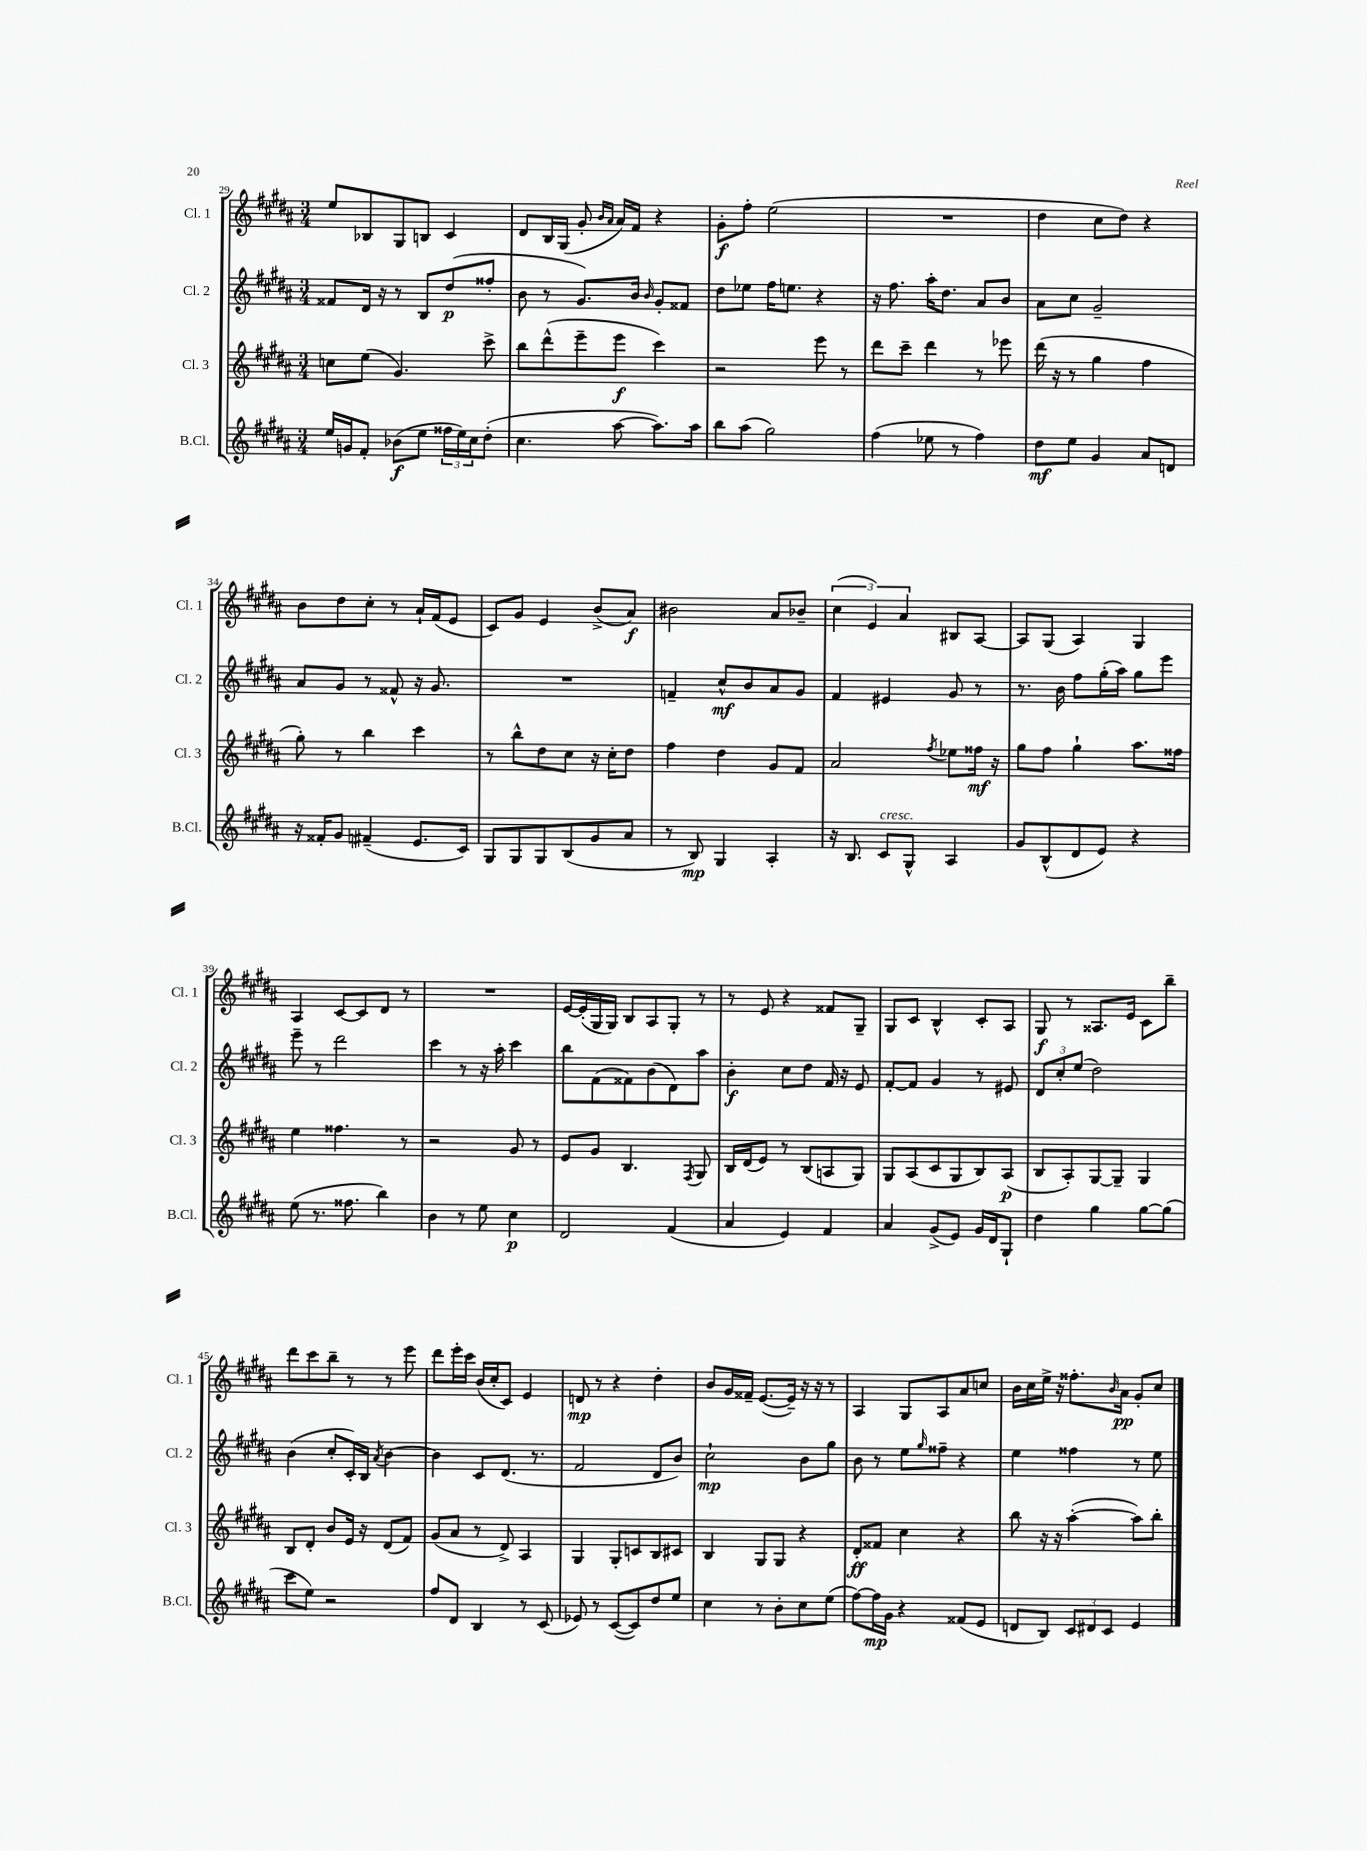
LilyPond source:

<<
\new StaffGroup <<
\new Staff = "s0" \with { instrumentName = "Cl. 1" shortInstrumentName = "Cl. 1" } {
    \clef treble \key b \major \numericTimeSignature \time 3/4
    e''8 bes8 gis8 b8 cis'4 |
    dis'8 b16 gis16( gis'8-. \grace { b'16 ais'16 } ais'16) fis'16 r4 |
    gis'8-.\f fis''8-. e''2( |
    R2. |
    dis''4 cis''8 dis''8) r4 |
    b'8 dis''8 cis''8-. r8 ais'16-! fis'16( e'8 |
    cis'8) gis'8 e'4 b'8->( ais'8\f) |
    bis'2 ais'8 bes'8-- |
    \tuplet 3/2 { cis''4( e'4) ais'4 } bis8 ais8~ |
    ais8 gis8( ais4) gis4 |
    ais4 cis'8~ cis'8 dis'8 r8 |
    R2. |
    e'16~ e'16-.( gis16 gis16) b8 ais8 gis8-. r8 |
    r8 e'8 r4 fisis'8 gis8-- |
    gis8 cis'8 b4-^ cis'8-. ais8 |
    gis8\f r8 aisis8. e'16 cis'8 b''8-- |
    dis'''8 cis'''8 b''8-- r8 r8 e'''8 |
    dis'''8 e'''16-. cis'''16 b'16( cis''16-. cis'8) e'4 |
    d'8\mp r8 r4 dis''4-. |
    b'8 gis'16 fisis'16-- e'8.~( e'16--) r16 r16 r8 |
    ais4 gis8 ais8 ais'8 c''8 |
    b'16 cis''16 e''16-> r16 fisis''8.-. \grace { b'16 } ais'16\pp gis'8-. cis''8 \bar "|." |
}
\new Staff = "s1" \with { instrumentName = "Cl. 2" shortInstrumentName = "Cl. 2" } {
    \clef treble \key b \major \numericTimeSignature \time 3/4
    fisis'8 dis'16 r16 r8 b8 dis''8\p( fisis''8-. |
    b'8 r8 gis'8.) b'16 \grace { b'16 } gis'8-. fisis'8 |
    dis''8 ees''8 fis''16 e''8. r4 |
    r16 fis''8. ais''16-. dis''8. ais'8 b'8 |
    ais'8 cis''8 gis'2-- |
    ais'8 gis'8 r8 fisis'8-^ r16 gis'8. |
    R2. |
    f'4-- cis''8-^\mf b'8 ais'8 gis'8 |
    fis'4 eis'4 gis'8 r8 |
    r8. b'16 fis''8 gis''16-.( ais''16) gis''8 e'''8 |
    e'''8-- r8 dis'''2 |
    cis'''4 r8 r16 ais''16-. cis'''4 |
    b''8 fis'8( fisis'8) b'8( dis'8) ais''8 |
    b'4-.\f cis''8 dis''8 fis'16 r16 e'8 |
    fis'8~-. fis'8 gis'4 r8 eis'8 |
    \tuplet 3/2 { dis'8 cis''8-. e''8( } dis''2) |
    b'4( cis''8-. cis'16-.) b16 \acciaccatura { ais'8 } b'4~ |
    b'4 cis'8 dis'8.( r8. |
    fis'2 dis'8 b'8) |
    cis''2-!\mp b'8 gis''8 |
    b'8 r8 e''8 \grace { gis''16 } fisis''8-- r4 |
    e''4 fisis''4 r8 e''8 \bar "|." |
}
\new Staff = "s2" \with { instrumentName = "Cl. 3" shortInstrumentName = "Cl. 3" } {
    \clef treble \key b \major \numericTimeSignature \time 3/4
    c''8 e''8( gis'4.) cis'''8-> |
    b''8 dis'''8-^( e'''8-- e'''8\f cis'''4) |
    r2 e'''8 r8 |
    dis'''8 cis'''8-- dis'''4 r8 ees'''8 |
    dis'''16( r16 r8 gis''4 fis''4 |
    gis''8-.) r8 b''4 cis'''4 |
    r8 b''8-^ dis''8 cis''8 r16 cis''16-. dis''8 |
    fis''4 dis''4 gis'8 fis'8 |
    ais'2 \acciaccatura { fis''8 } ees''8 fisis''16\mf r16 |
    gis''8 fis''8 gis''4-! ais''8. fisis''16 |
    e''4 fisis''4. r8 |
    r2 gis'8 r8 |
    e'8 gis'8 b4. \acciaccatura { fis8 } gis8 |
    b16 dis'16( e'8) r8 b8( a8 gis8) |
    gis8 ais8( cis'8 gis8 b8) ais8\p( |
    b8 ais8-.) gis8~ gis8-- gis4 |
    b8 dis'8-. b'8 e'16 r16 dis'8( fis'8) |
    gis'8( ais'8 r8 dis'8->) ais4 |
    gis4 gis8-. c'8 b8 cis'8 |
    b4 gis8 gis8 r4 |
    dis'8-.\ff fisis'8 cis''4 r4 |
    b''8 r16 r16 ais''4~-.( ais''8) b''8-. \bar "|." |
}
\new Staff = "s3" \with { instrumentName = "B.Cl." shortInstrumentName = "B.Cl." } {
    \clef treble \key b \major \numericTimeSignature \time 3/4
    e''16 g'16 fis'8-. bes'8\f( e''8 \tuplet 3/2 { fisis''16 e''16) cis''16 } dis''8-.( |
    cis''4. ais''8~ ais''8.) ais''16 |
    b''8 ais''8( gis''2) |
    fis''4( ees''8 r8 fis''4) |
    dis''8\mf e''8 gis'4 ais'8 d'8 |
    r16 fisis'16-. gis'8 fis'4--( e'8. cis'16) |
    gis8 gis8 gis8 b8( gis'8 ais'8 |
    r8 b8\mp) gis4 ais4-. |
    r16 b8. cis'8^\markup { \italic "cresc." } gis8-^ ais4 |
    gis'8 b8-^( dis'8 e'8) r4 |
    e''8( r8. fisis''8. b''4) |
    b'4 r8 e''8 cis''4\p |
    dis'2 fis'4( |
    ais'4 e'4) fis'4 |
    ais'4 gis'8->( e'8) gis'16 dis'16 gis8-! |
    dis''4 gis''4 gis''8~ gis''8( |
    cis'''8 e''8) r2 |
    fis''8 dis'8 b4 r8 cis'8( |
    ees'8) r8 cis'8~( cis'8) dis''8 e''8 |
    cis''4 r8 b'8-. cis''8 e''8( |
    fis''8~) fis''16\mp gis'16 r4 fisis'8( e'8 |
    d'8 b8) \tuplet 3/2 { cis'8 dis'8 cis'8 } e'4 \bar "|." |
}
>>
>>
\layout { \context { \Score currentBarNumber = #29 } }
